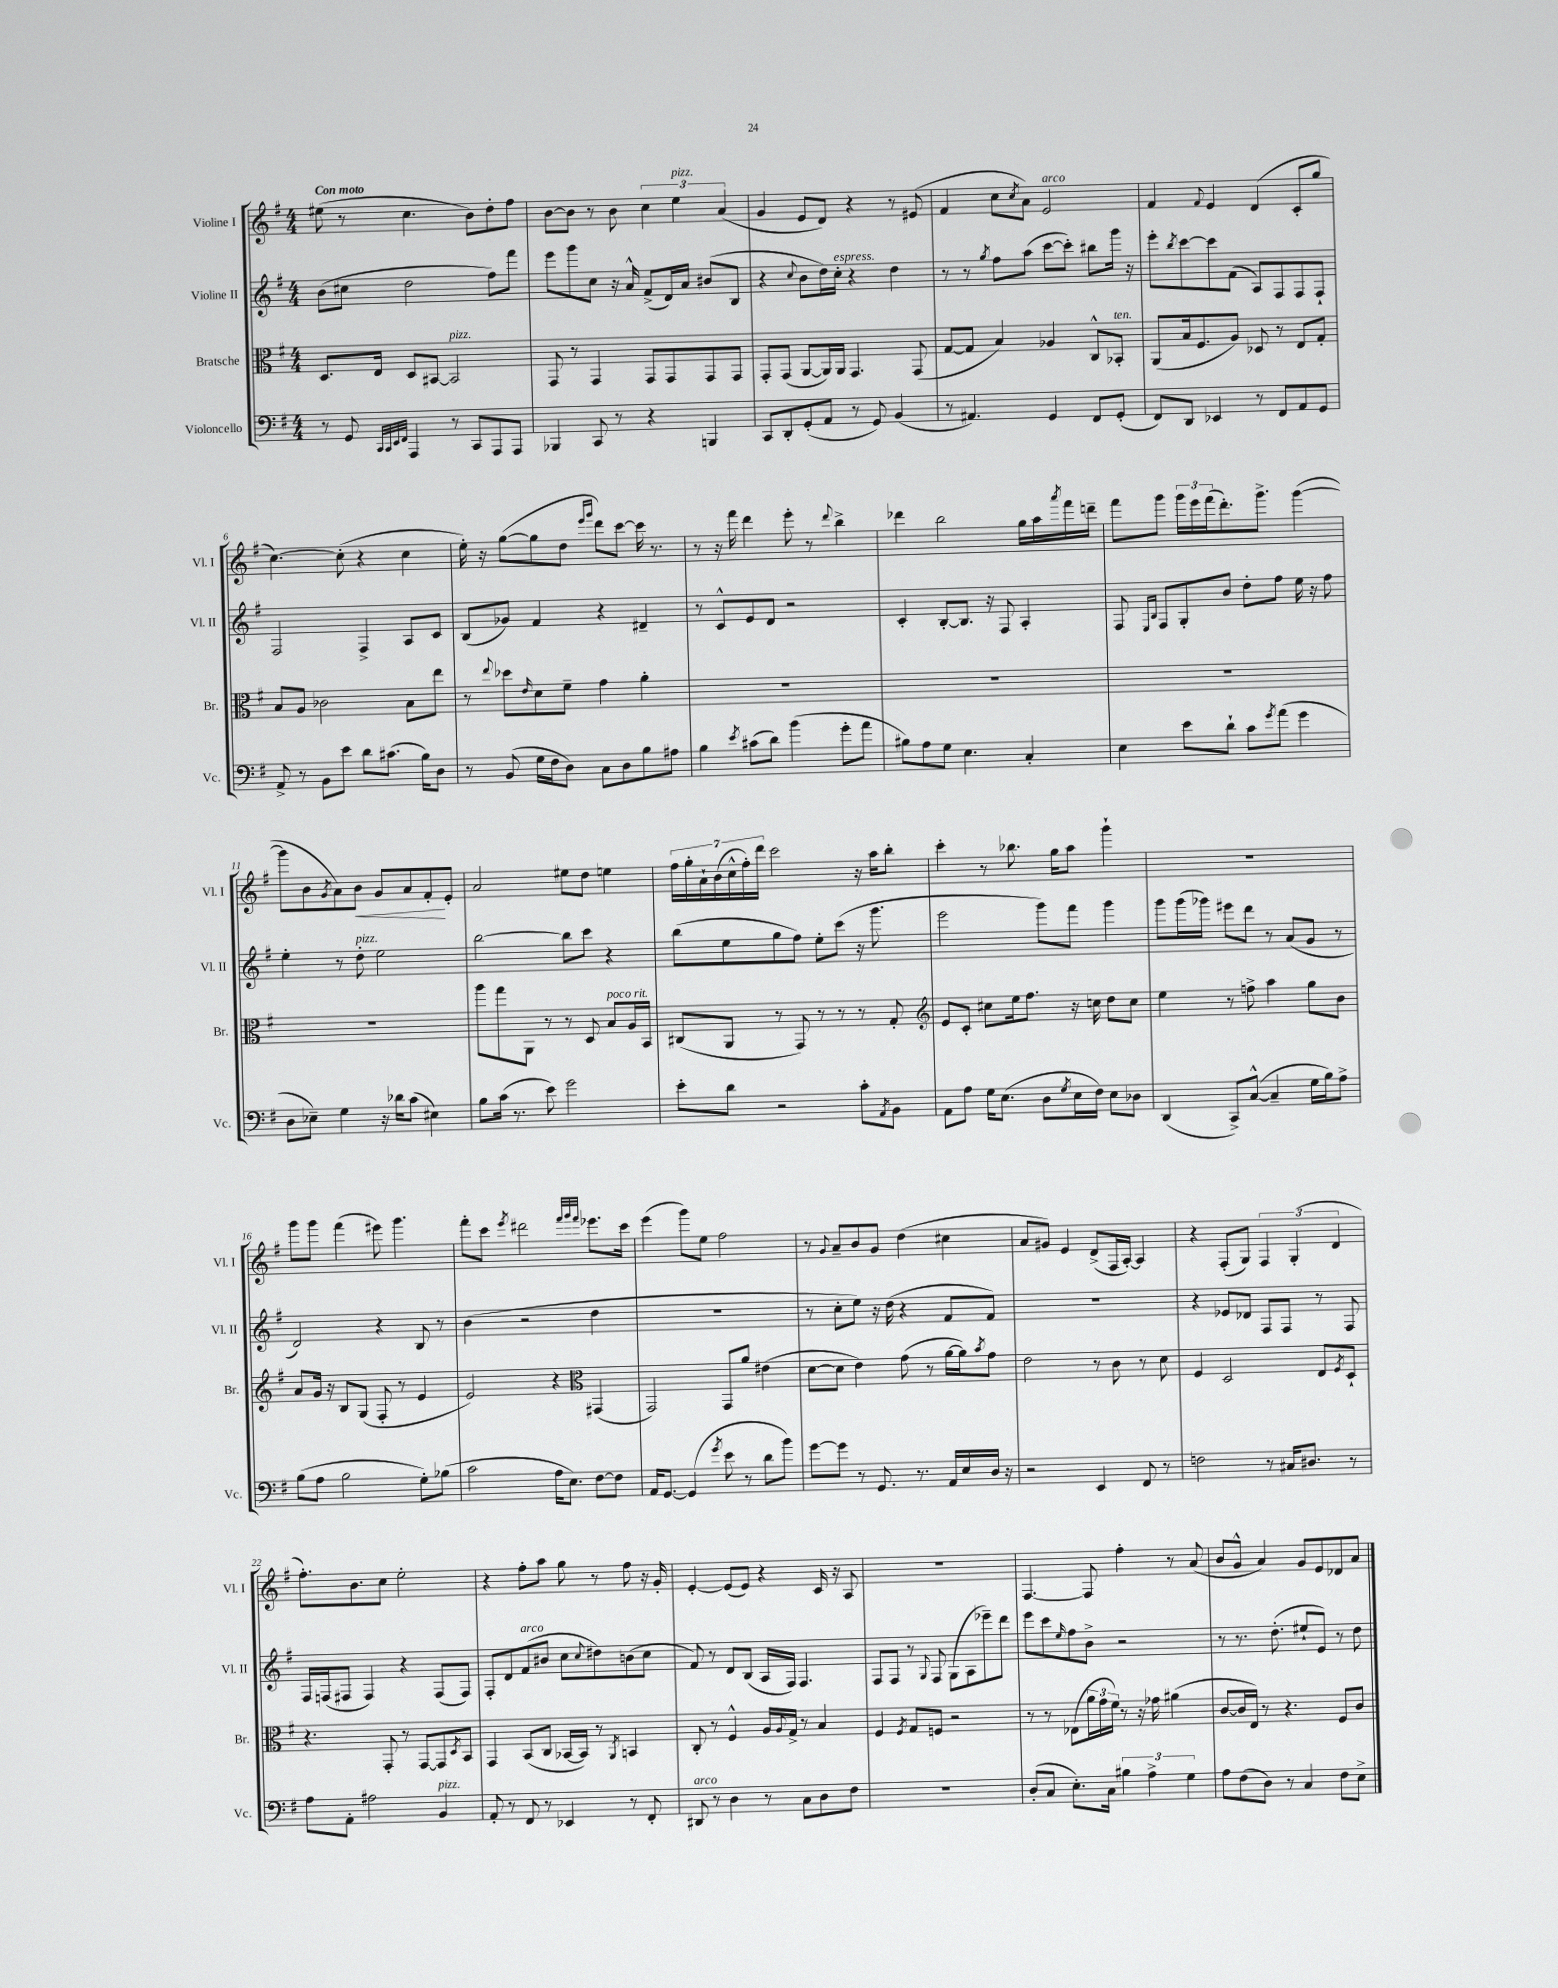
<<
\new StaffGroup <<
\new Staff = "s0" \with { instrumentName = "Violine I" shortInstrumentName = "Vl. I" } {
    \clef treble \key g \major \numericTimeSignature \time 4/4 \tempo "Con moto"
    eis''8( r8 c''4. b'8) d''8-. fis''8 |
    b'8~ b'8 r8 b'8 \tuplet 3/2 { c''4 e''4^\markup { \italic "pizz." } a'4( } |
    g'4 e'8 d'8) r4 r8 eis'8( |
    fis'4 c''8 \acciaccatura { c''8 } a'8) e'2^\markup { \italic "arco" } |
    fis'4 \appoggiatura { fis'8 } e'4 d'4( c'8-. g''8 |
    c''4.~) c''8-.( r4 c''4 |
    e''16-.) r16 g''8~( g''8 d''8 \grace { e'''16 g'''16 } d'''8) c'''8~ c'''16 r8. |
    r8 r16 fis'''16 d'''4 e'''8-. r8 \appoggiatura { d'''8 } b''4-> |
    des'''4 b''2 g''16 a''16 \acciaccatura { a'''8 } fis'''16 d'''16-- |
    fis'''8 g'''8 \tuplet 3/2 { g'''16 e'''16 fis'''16( } d'''8.-.) g'''8.-> g'''4~( |
    g'''8 b'8 \acciaccatura { g'8 } a'8) b'8\< g'8 a'8 fis'8-.\! e'8-. |
    a'2 eis''8 d''8 e''4 |
    \tuplet 7/4 { fis''16 g''16-. a'16-! b'16( c''16-^ fis''16-.) d'''16 } c'''2 r16 a''16 b''8-. |
    c'''4-. r8 bes''8. g''16 a''8 g'''4-! |
    R1 |
    g'''8 g'''8 fis'''4( eis'''8) g'''4. |
    fis'''8-. c'''8 \acciaccatura { e'''8 } dis'''2 \grace { fis'''32 g'''32 fis'''32 } ees'''8. c'''16 |
    e'''4( g'''8) e''8 fis''2 |
    r8 \appoggiatura { g'8 } a'8-- b'8 g'8 d''4( cis''4 |
    a'8 gis'8) e'4 d'8->( fis16 a16~-.) a4 |
    r4 fis8-.( g8) \tuplet 3/2 { fis4 g4-.( d'4 } |
    fis''8.-.) b'8. c''8 e''2-. |
    r4 fis''8-. a''8 g''8 r8 fis''8 r16 g'16-. |
    e'4~-. e'8( e'8) r4 c'16 r16 a8 |
    R1 |
    fis4.~ fis8 fis''4-. r8 a'8( |
    b'8 g'8-^ a'4) g'8 e'8 des'8 a'8 \bar "|." |
}
\new Staff = "s1" \with { instrumentName = "Violine II" shortInstrumentName = "Vl. II" } {
    \clef treble \key g \major \numericTimeSignature \time 4/4
    b'8( cis''8 d''2 fis''8) fis'''8 |
    e'''8 g'''8 c''8 r16 a'16-^ fis'8->( d'16) a'16 bis'8( b8 |
    r4 \appoggiatura { c''8 } b'8 d''16) c''16-.^\markup { \italic "espress." } r4 d''4 |
    r8 r8 \acciaccatura { g''8 } fis''8 a''8( c'''8~ c'''8-.) bis''8 g'''16 r16 |
    e'''8-. \acciaccatura { b''8 } c'''8~ c'''8 fis'8( a8) fis8 fis8 fis8-! |
    fis2 fis4-> a8 c'8 |
    b8( ges'8) fis'4 r4 dis'4-- |
    r8 c'8-^ e'8 d'8 r2 |
    c'4-. b8~-. b8. r16 fis8 a4-. |
    fis8 \grace { e16 b16 } fis8 g8-. b'8 d''8-. fis''8 e''16 r16 fis''8 |
    e''4-. r8 d''8-.^\markup { \italic "pizz." } e''2 |
    b''2~ b''8 c'''8 r4 |
    b''8( e''8 g''8 fis''8) e''8-. c'''8( r16 g'''8. |
    e'''2 g'''8) fis'''8 g'''4 |
    g'''8 g'''16( ges'''16) eis'''8 d'''8 r8 a'8( g'8 r8 |
    d'2) r4 b8 r8 |
    b'4( r2 d''4 |
    R1 |
    r8 c''8-. e''8) r16 d''16( r4 fis'8 fis'8) |
    R1 |
    r4 ees'8 des'8 fis8 fis8 r8 fis8 |
    fis16 f16( fis8 fis4) r4 fis8( fis8) |
    fis8-. d'8 fis'8^\markup { \italic "arco" }( bis'8 c''8 \appoggiatura { c''8 } dis''8) b'8( c''8 |
    fis'8) r8 d'8 b8( a16 fis16) fis4. |
    fis8 fis8 r8 \appoggiatura { g8 } fis8 g8( a8 ees'''8--) d'''8 |
    e'''8 c'''8 \grace { e''16 } fis''8 b'8-> r2 |
    r8 r8. d''8.-.( eis''8-! e'8) r8 d''8 \bar "|." |
}
\new Staff = "s2" \with { instrumentName = "Bratsche" shortInstrumentName = "Br." } {
    \clef alto \key g \major \numericTimeSignature \time 4/4
    d8. e16 d8 bis,8~ bis,2^\markup { \italic "pizz." } |
    g,8 r8 g,4 g,8 g,8 g,8 g,8 |
    g,8-. g,8( a,8~ a,16) a,16 g,4. g,8( |
    g8~ g8 b4) aes4 c8-^ bes,8-.^\markup { \italic "ten." } |
    a,8( b16 fis8. a8) des8 r8 e8 g8-. |
    b8 a8 ces'2 b8 e''8 |
    r8 \appoggiatura { e''8 } des''8 \grace { e'16 } d'8 fis'8-- g'4 a'4-. |
    R1 |
    R1 |
    R1 |
    R1 |
    a''8 g''8 a,8 r8 r8 d8 b8^\markup { \italic "poco rit." } a16 b,16 |
    cis8( a,8 r8 g,8) r8 r8 r8 g8-. |
    \clef treble e'8 c'8-. cis''8 e''16 fis''8. r16 c''16 d''8 c''8 |
    e''4 r8 f''8-> a''4 g''8 b'8 |
    a'8 g'16 r16 b8 g8( fis8-. r8 e'4 |
    e'2) r4 \clef alto gis,4( |
    g,2) g,8 a'8 eis'4( |
    d'8~ d'8 e'4) g'8( r8 a'16~ a'16) \acciaccatura { b'8 } g'8 |
    e'2 r8 c'8 r8 d'8 |
    fis4 d2 e8 \acciaccatura { fis8 } d8-! |
    r4. g,8-. r8 g,8~ g,8 \acciaccatura { d8 } b,8 |
    g,4 b,8( c8 bes,16~ bes,16) r8 \acciaccatura { a,8 } b,4 |
    c8-. r8 fis4-^ a16 \appoggiatura { a8 } g16-> r8 b4 |
    fis4 \acciaccatura { fis8 } g8 f8 r2 |
    r8 r8 ees8( \tuplet 3/2 { a'16 g'16 fis'16) } r8 r16 ges'16 ais'4( |
    c'8~ c'16 e16) r8 r4. fis8 c'8 \bar "|." |
}
\new Staff = "s3" \with { instrumentName = "Violoncello" shortInstrumentName = "Vc." } {
    \clef bass \key g \major \numericTimeSignature \time 4/4
    r8 g,8 \grace { c,32 c,32 e,32 fis,32 } a,,4 r8 c,8 a,,8 a,,8 |
    bes,,4 c,8 r8 r4 b,,4 |
    c,8 d,8-. g,8-.( a,8 r8 g,8) b,4( |
    r8 ais,4.) g,4 fis,8 g,8-.( |
    fis,8) d,8 ees,4 r8 fis,8 a,8 g,8 |
    a,8-> r8 b,8 e'8 d'8 cis'8.( b16) d8 |
    r8 b,8( g16 fis16 d8) c8 d8 b8 ais8 |
    b4 \acciaccatura { e'8 } cis'8( d'8) b'4( g'8-. a'8 |
    bis8) a8 g8 e4. c4-. |
    e4 e'8 d'8-! c'8 \acciaccatura { g'8 } a'8( g'4 |
    d8 ees8--) g4 r16 des'16 c'8( eis4) |
    b8 c'16( r8. e'8) g'2 |
    e'8-. d'8 r2 c'8-. \acciaccatura { a,8 } b,8 |
    a,8 a8 g16 e8.( d8 \acciaccatura { g8 } e16 fis16) e8 des8 |
    d,4( c,8->) c8~-^( c4-- g16 b16) a8-> |
    b8( a8 b2 g8-.) bes8( |
    c'2 a16 e8.) fis8~ fis8 |
    a,16 g,8.~ g,4( \acciaccatura { g'8 } e'8 r8 d'8 b'8) |
    g'8~ g'8 r8 g,8. r8. a,16 e16 d16 r16 |
    r2 e,4 fis,8 r8 |
    f2 r8 cis16 dis8. r8 |
    a8 a,8-. ais2 b,4^\markup { \italic "pizz." } |
    a,8-. r8 fis,8 r8 ees,4 r8 fis,8-. |
    dis,8^\markup { \italic "arco" } r8 d4 r8 c8 d8 fis8 |
    R1 |
    d8-.( c8 e8.-.) c16 \tuplet 3/2 { bis4 a4-> g4 } |
    a8 fis8( d8) r8 c4 fis8 e8-> \bar "|." |
}
>>
>>
